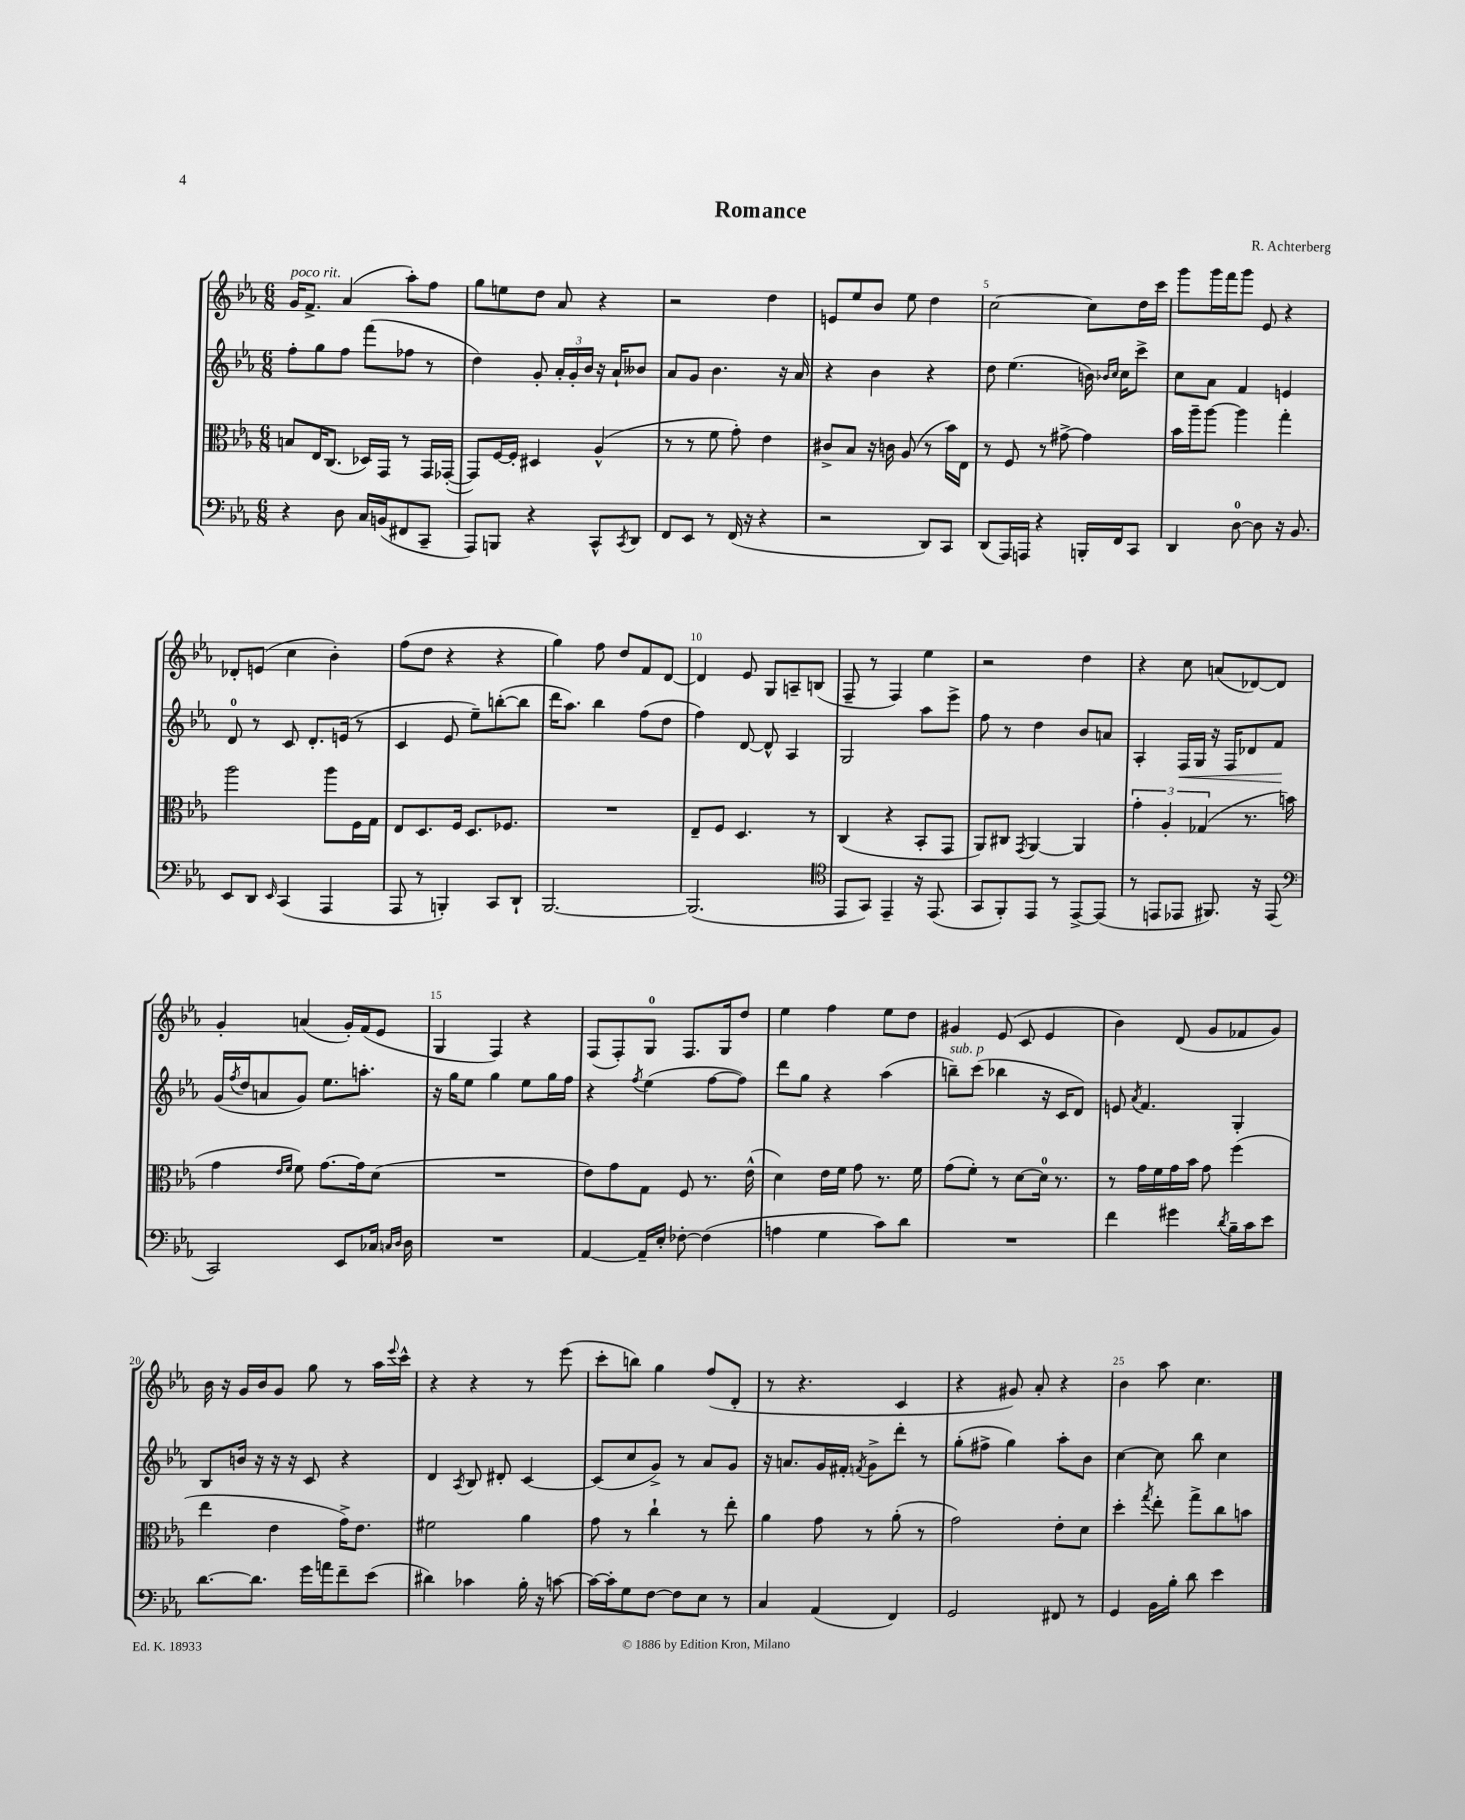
\header { title = "Romance" composer = "R. Achterberg" }
<<
\new StaffGroup <<
\new Staff = "s0" {
    \clef treble \key ees \major \numericTimeSignature \time 6/8
    g'16^\markup { \italic "poco rit." } f'8.-> aes'4( aes''8-.) f''8 |
    g''8 e''8 d''8 aes'8 r4 |
    r2 d''4 |
    e'8 ees''8 bes'8 ees''8 d''4 |
    c''2~ c''8 d''16 c'''16 |
    g'''8 g'''16 f'''16 g'''8 ees'8 r4 |
    des'8-. e'8( c''4 bes'4-.) |
    f''8( d''8 r4 r4 |
    g''4) f''8 d''8 f'8 d'8~ |
    d'4 ees'8 g8 a8-- b8( |
    f8-- r8 f4) ees''4 |
    r2 d''4 |
    r4 c''8 a'8( des'8~) des'8 |
    g'4-. a'4( g'16-.) f'16( ees'8 |
    g4 f4) r4 |
    f8( f8-.) g8-0 f8. g16 d''8 |
    ees''4 f''4 ees''8 d''8 |
    gis'4 ees'8( c'8 ees'4 |
    bes'4) d'8( g'8 fes'8 g'8) |
    bes'16 r16 g'16 bes'16 g'8 g''8 r8 aes''16 \appoggiatura { ees'''8 } c'''16-^ |
    r4 r4 r8 ees'''8( |
    c'''8-. b''8) g''4 f''8( d'8-. |
    r8 r4. c'4 |
    r4 gis'8) aes'8-. r4 |
    bes'4 aes''8 c''4. \bar "|." |
}
\new Staff = "s1" {
    \clef treble \key ees \major \numericTimeSignature \time 6/8
    f''8-. g''8 f''8 f'''8( fes''8 r8 |
    d''4) g'8-. \tuplet 3/2 { aes'16-. g'16-. bes'16 } r16 aes'16-! beses'8 |
    aes'8 g'8 bes'4. r16 aes'16 |
    r4 bes'4 r4 |
    d''8 ees''4.( b'16) \grace { bes'16 c''16 } c''16 c'''8-> |
    c''8 aes'8 f'4 e'4 |
    d'8-0 r8 c'8 d'8.-. e'16( r8 |
    c'4 ees'8 ees''8--) b''8~-.( b''8 |
    d'''16 aes''8.) bes''4 f''8( d''8 |
    f''4) d'8~ d'8-^ aes4 |
    g2 aes''8 ees'''8-> |
    f''8 r8 d''4 bes'8 a'8 |
    aes4-. f16\< g16 r16 f16 des'8 f'8\! |
    g'16( \acciaccatura { f''8 } d''16 a'8 g'8) ees''8. a''8.-. |
    r16 g''16 ees''8 g''4 ees''8 g''16 f''16 |
    r4 \acciaccatura { f''8 } ees''4( f''8~ f''8) |
    d'''8 g''8 r4 aes''4( |
    b''8--^\markup { \italic "sub. p" }) c'''8( bes''4 r16 c'16 d'8) |
    e'8 \acciaccatura { aes'8 } f'4. g4-. |
    bes8 b'16 r16 r16 r16 c'8 r4 |
    d'4 \acciaccatura { aes8 } bes8 dis'8-. c'4~ |
    c'8( c''8 g'8->) r8 aes'8 g'8 |
    r16 a'8. g'16 fis'16-. \acciaccatura { f'8 } g'8-> d'''8-. r8 |
    g''8-.( fis''8-> g''4) aes''8-. bes'8 |
    c''4~ c''8 bes''8 c''4 \bar "|." |
}
\new Staff = "s2" {
    \clef alto \key ees \major \numericTimeSignature \time 6/8
    b8 ees16 c8.( des16) g,16 r8 g,16 ges,16~-.( |
    ges,8) f16~ f16-. dis4 aes4-^( |
    r8 r8 f'8 g'8-.) ees'4 |
    cis'8-> bes8 r16 c'16 aes8( r8 bes'16) ees16 |
    r8 f8 r8 gis'8~-> gis'4 |
    bes'16 aes''16-- aes''8~ aes''4 g''4-. |
    aes''2 aes''8 f16 g16 |
    ees8 d8. f16 d8. fes8. |
    R2. |
    ees8-- f8 d4. r8 |
    c4( r4 bes,8-. g,8 |
    aes,8) cis8 \acciaccatura { g,8 } aes,4~ aes,4 |
    \tuplet 3/2 { g'4-. aes4-. ges4( } r8. b'16 |
    g'4 \grace { ees'16 f'16 } f'8) g'8.~ g'16 d'8( |
    R2. |
    ees'8) g'8 g8 f8 r8. ees'16-^( |
    d'4) ees'16 f'16 g'8 r8. f'16 |
    g'8( f'8-.) r8 d'8~ d'16-0 r8. |
    r8 g'16 f'16 g'16 bes'16 g'8 f''4( |
    ees''4 ees'4 g'16->) ees'8. |
    fis'2 aes'4 |
    g'8 r8 c''4-! r8 ees''8-. |
    aes'4 g'8 r8 aes'8-.( r8 |
    g'2) ees'8-. d'8 |
    d''4-. \acciaccatura { g''8 } ees''8-. g''8-> c''8 b'8 \bar "|." |
}
\new Staff = "s3" {
    \clef bass \key ees \major \numericTimeSignature \time 6/8
    r4 d8 c16 b,16( fis,8 c,8-- |
    aes,,8) b,,8 r4 c,8-^ \acciaccatura { c,8 } d,8 |
    f,8 ees,8 r8 f,16( r16 r4 |
    r2 d,8) c,8 |
    d,8( aes,,16) a,,16 r4 b,,16-. f,16 c,8 |
    d,4 d8-0~ d8 r16 bes,8. |
    ees,8 d,8 \grace { ees,16 } c,4( aes,,4 |
    aes,,8 r8 b,,4-.) c,8 d,8-! |
    bes,,2.~ |
    bes,,2.( |
    \clef tenor ees,8 g,8) ees,4-- r16 ees,8.( |
    g,8 f,8-.) ees,8 r8 ees,8~-> ees,8( |
    r8 e,8 ees,8 fis,8.) r16 ees,8( |
    \clef bass c,2) ees,8 ces16 \grace { c16 d16 } d16 |
    R2. |
    aes,4~ aes,16-- ees16-. fes8~-. fes4( |
    a4 g4 c'8) d'8 |
    R2. |
    f'4 gis'4 \acciaccatura { d'8 } bes16-- c'16 ees'8 |
    d'8.~ d'8. g'16 a'16 f'8-- ees'8( |
    dis'4) ces'4 bes16-. r16 c'8~ |
    c'16~ c'16-. g8 f8~ f8 ees8 r8 |
    c4 aes,4( f,4) |
    g,2 fis,8 r8 |
    g,4 bes,16 bes16-. d'8 ees'4 \bar "|." |
}
>>
>>
\layout { \context { \Score \override BarNumber.break-visibility = ##(#f #t #t) barNumberVisibility = #(every-nth-bar-number-visible 5) } }
